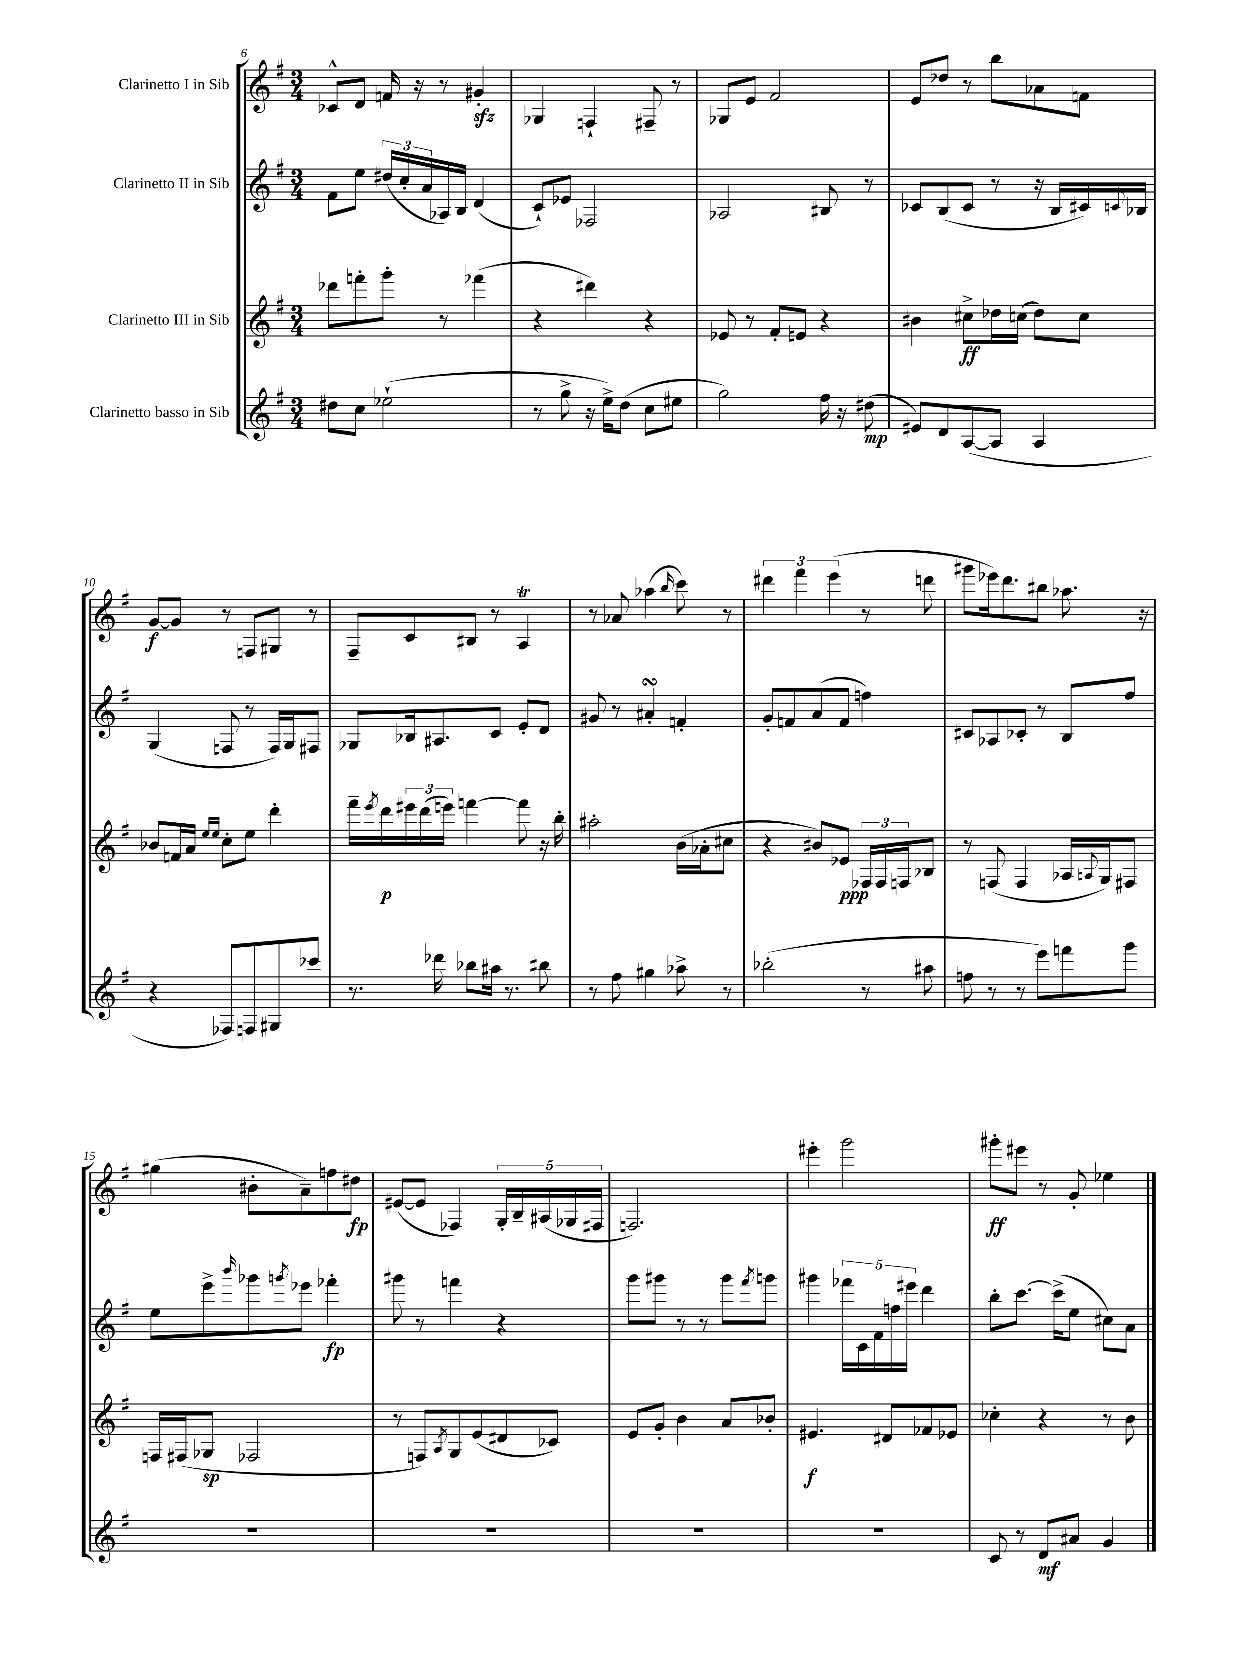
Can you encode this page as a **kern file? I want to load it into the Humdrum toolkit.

**kern	**dynam	**kern	**dynam	**kern	**dynam	**kern	**dynam
*part4	*part4	*part3	*part3	*part2	*part2	*part1	*part1
*staff4	*staff4	*staff3	*staff3	*staff2	*staff2	*staff1	*staff1
*I"Clarinetto basso in Sib	*	*I"Clarinetto III in Sib	*	*I"Clarinetto II in Sib	*	*I"Clarinetto I in Sib	*
*clefG2	*	*clefG2	*	*clefG2	*	*clefG2	*
*k[f#]	*	*k[f#]	*	*k[f#]	*	*k[f#]	*
*M3/4	*	*M3/4	*	*M3/4	*	*M3/4	*
=6	=6	=6	=6	=6	=6	=6	=6
8dd#X\L	.	8ddd-X\L	.	8f#\L	.	8c-X^^/L	.
8cc\J	.	8fffn'\	.	8ee\J	.	8d/J	.
(2ee-X`\	.	8ggg'\J	.	(24dd#X/LL	.	16fn/	.
.	.	.	.	24cc'/	.	.	.
.	.	.	.	.	.	16r	.
.	.	.	.	24a/	.	.	.
.	.	8r	.	16A-X/)	.	8r	.
.	.	.	.	16B/JJ	.	.	.
.	.	(4fff-X\	.	(4d/	.	4g#Xzz'/	.
=7	=7	=7	=7	=7	=7	=7	=7
8r	.	4r	.	8c`/L)	.	4G-X/	.
8gg^\	.	.	.	8e-X/J	.	.	.
16r	.	4ddd#X\)	.	2F-X/	.	4Fn`/	.
16ee^\KL)	.	.	.	.	.	.	.
(8dd\J	.	.	.	.	.	.	.
8cc\L	.	4r	.	.	.	8F#X~/	.
8ee#X\J	.	.	.	.	.	8r	.
=8	=8	=8	=8	=8	=8	=8	=8
2gg\)	.	8e-X/	.	2A-X/	.	8G-X/L	.
.	.	8r	.	.	.	8e/J	.
.	.	8f#'/L	.	.	.	2f#/	.
.	.	8en/J	.	.	.	.	.
16ff#\	.	4r	.	8B#X/	.	.	.
16r	.	.	.	.	.	.	.
(8dd#X\	mp	.	.	8r	.	.	.
=9	=9	=9	=9	=9	=9	=9	=9
8e#X/L)	.	4b#X\	.	8c-X/L	.	8e/L	.
8d/	.	.	.	(8B/	.	8dd-X/J	.
([8A/	.	8cc#X^\L	ff	8c-/J	.	8r	.
8A/J]	.	16dd-X\L	.	8r	.	8bb\L	.
.	.	(16ccn\JJ	.	.	.	.	.
4A/	.	8dd-\L)	.	16r	.	8a-X\	.
.	.	.	.	16B/LL	.	.	.
.	.	8cc\J	.	16c#X/)	.	8fn\J	.
.	.	.	.	8qqcn/	.	.	.
.	.	.	.	16B-X/JJ	.	.	.
!!LO:LB:g=z
=10	=10	=10	=10	=10	=10	=10	=10
4r	.	8b-X/L	.	(4G/	.	[8g/L	f
.	.	16fn/L	.	.	.	8g/J]	.
.	.	16a/JJ	.	.	.	.	.
.	.	16qqee/LL	.	.	.	.	.
.	.	16qqee/JJ	.	.	.	.	.
8F-X/L)	.	8cc'\L	.	8Fn/	.	8r	.
8Fn/	.	8ee\J	.	8r	.	8Fn/L	.
8G#X/	.	4ddd'\	.	16F/LL)	.	8G#X/J	.
.	.	.	.	16G/J	.	.	.
8ccc-X/J	.	.	.	8F#X/J	.	8r	.
=11	=11	=11	=11	=11	=11	=11	=11
8.r	.	16fff#~\LL	.	8G-X/L	.	8F#~/L	.
.	.	8qeee/	.	.	.	.	.
.	.	16ddd\	p	.	.	.	.
.	.	24eee#X\	.	16B-X/k	.	8c/	.
.	.	(24ddd\	.	.	.	.	.
16ddd-X\	.	.	.	8.A#X/	.	.	.
.	.	24eeen\JJ)	.	.	.	.	.
8bb-X\L	.	[4fffn\	.	.	.	8B#X/J	.
16aa#X\Jk	.	.	.	8c/J	.	8r	.
8.r	.	.	.	.	.	.	.
.	.	8fff\]	.	8e'/L	.	4AT/	.
8bb#X\	.	16r	.	8d/J	.	.	.
.	.	16bb'\	.	.	.	.	.
=12	=12	=12	=12	=12	=12	=12	=12
8r	.	2aa#X'\	.	8g#X/	.	8r	.
8ff#\	.	.	.	8r	.	8a-X/	.
4gg#X\	.	.	.	4a#XsSsS'/	.	(4aa-X\	.
.	.	.	.	.	.	16qqbb/	.
8aa-X^\	.	(16b\LL	.	4fn'/	.	8ccc\)	.
.	.	16a-X'\J	.	.	.	.	.
8r	.	8cc#X\J	.	.	.	8r	.
=13	=13	=13	=13	=13	=13	=13	=13
(2bb-X'\	.	4r	.	8g'/L	.	6ddd#X\	.
.	.	.	.	8fn/	.	.	.
.	.	.	.	.	.	6fff#\	.
.	.	8b#X/L)	.	(8a/	.	.	.
.	.	.	.	.	.	(6eee\	.
.	.	8e-X/J	ppp	8f/J	.	.	.
8r	.	24F-X/LL	.	4ffn\)	.	8r	.
.	.	24F-/	.	.	.	.	.
.	.	24Fn/J	.	.	.	.	.
8aa#X\	.	8B-X/J	.	.	.	8dddn\	.
=14	=14	=14	=14	=14	=14	=14	=14
8ffn\	.	8r	.	8c#X/L	.	8ggg#X\L	.
8r	.	(8Fn/	.	8A-X/	.	16eee-X\k)	.
.	.	.	.	.	.	8.ddd\	.
8r	.	4F/	.	8c-X'/J	.	.	.
8eee\L)	.	.	.	8r	.	8bb#X\J	.
8fffn\	.	16A-X/LL	.	8B/L	.	8.aa-X\	.
.	.	8qqAn/	.	.	.	.	.
.	.	16G/J)	.	.	.	.	.
8ggg\J	.	8F#X/J	.	8ff#/J	.	.	.
.	.	.	.	.	.	16r	.
!!LO:LB:g=z
=15	=15	=15	=15	=15	=15	=15	=15
2.r	.	16Fn/LL	.	8ee\L	.	(4gg#X\	.
.	.	(16F#X/J	.	.	.	.	.
.	.	8G-X/J	sp	8eee^\	.	.	.
.	.	.	.	16qqbbb/	.	.	.
.	.	2F-X/	.	8ggg-X\	.	8b#X'\L	.
.	.	.	.	8qgggn/	.	.	.
.	.	.	.	8eee-X\J	.	8a~\)	.
.	.	.	.	4fff-X'\	fp	8ffn\	.
.	.	.	.	.	.	8dd#X\J	fp
=16	=16	=16	=16	=16	=16	=16	=16
2.r	.	8r	.	8ggg#X\	.	([8e#X/L	.
.	.	8Fn/L)	.	8r	.	8e#/J]	.
.	.	8qA/	.	.	.	.	.
.	.	8G/	.	4fffn\	.	4F-X/)	.
.	.	(8e/	.	.	.	.	.
.	.	8d#X/	.	4r	.	20G'/LL	.
.	.	.	.	.	.	20B~/	.
.	.	.	.	.	.	(20A#X/	.
.	.	8c-X/J)	.	.	.	.	.
.	.	.	.	.	.	20G-X/	.
.	.	.	.	.	.	20F#X/JJ	.
=17	=17	=17	=17	=17	=17	=17	=17
2.r	.	8e/L	.	8ggg\L	.	2.Fn/)	.
.	.	8g'/J	.	8ggg#X\J	.	.	.
.	.	4b\	.	8r	.	.	.
.	.	.	.	8r	.	.	.
.	.	8a/L	.	8ggg#\L	.	.	.
.	.	.	.	8qfff#/	.	.	.
.	.	8b-X'/J	.	8gggn\J	.	.	.
=18	=18	=18	=18	=18	=18	=18	=18
2.r	.	4.e#X/	f	4ggg#X\	.	4eee#X'\	.
.	.	.	.	20fff-X\LL	.	2ggg\	.
.	.	.	.	20c\	.	.	.
.	.	.	.	20f#\	.	.	.
.	.	8d#X/L	.	.	.	.	.
.	.	.	.	20ffn\	.	.	.
.	.	.	.	20eee#X\JJ	.	.	.
.	.	8f-X/	.	4ddd\	.	.	.
.	.	8e-X/J	.	.	.	.	.
=19	=19	=19	=19	=19	=19	=19	=19
8c/	.	4cc-X'\	.	8bb'\L	.	8ggg#X'\L	ff
8r	.	.	.	[8.ccc\J	.	8eee#X\J	.
8d/L	mf	4r	.	.	.	8r	.
.	.	.	.	(16ccc^\KL]	.	.	.
8a#X/J	.	.	.	8ee\J	.	8g'/	.
4g/	.	8r	.	8cc#X\L)	.	4ee-X\	.
.	.	8b\	.	8a\J	.	.	.
==	==	==	==	==	==	==	==
*-	*-	*-	*-	*-	*-	*-	*-
